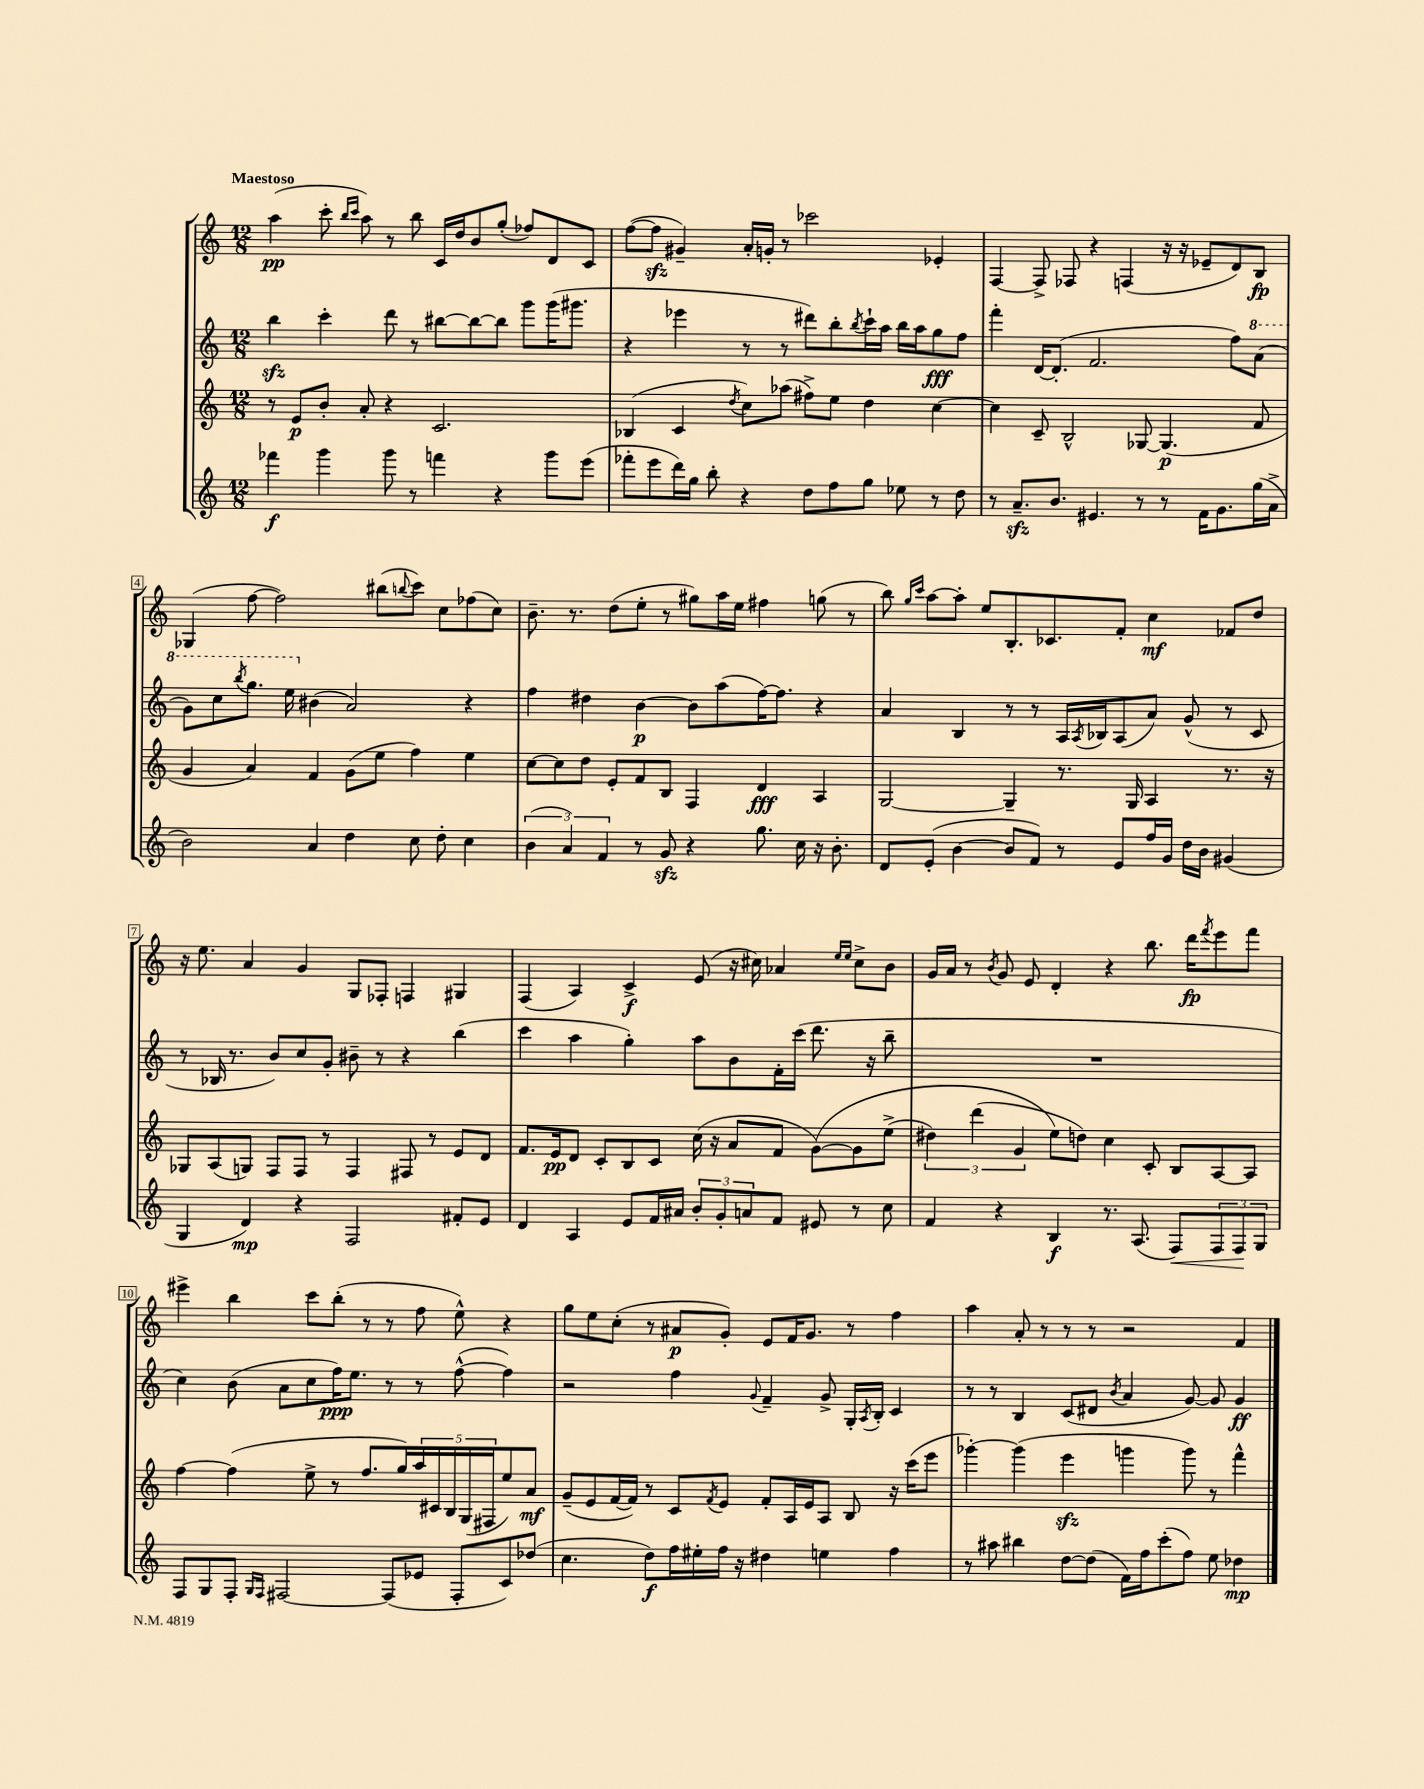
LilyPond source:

<<
\new StaffGroup <<
\new Staff = "s0" {
    \clef treble \key c \major \numericTimeSignature \time 12/8 \tempo "Maestoso"
    a''4\pp( c'''8-. \grace { b''16 c'''16 } a''8) r8 b''8 c'16 d''16 b'8 g''8-.( fes''8) d'8 c'8 |
    f''8~( f''8\sfz gis'4--) a'16-. g'16-. r8 ces'''2 ees'4-. |
    f4~ f8-> fes8 r4 f4( r16 r16 ees'8-- d'8) b8\fp |
    ges4( f''8~ f''2) bis''8( \appoggiatura { b''8 } c'''8) c''8 fes''8( c''8) |
    b'8.-- r8. d''8( e''8-. r8 gis''8) a''16 e''16 fis''4 g''8( r8 |
    b''8) \grace { g''16 c'''16 } a''8~ a''8-. e''8 b8.-. ces'8. f'8-. c''4\mf fes'8 d''8 |
    r16 e''8. a'4 g'4 g8 fes8-. f4 gis4 |
    f4( a4) c'4->\f e'8( r16 cis''16) aes'4 \grace { e''16 e''16 } cis''8-> b'8 |
    g'16 a'16 r8 \acciaccatura { b'8 } g'8 e'8 d'4-. r4 b''8. d'''16\fp \acciaccatura { f'''8 } e'''8 f'''8 |
    eis'''4-> b''4 c'''8 b''8-.( r8 r8 f''8 e''8-^) r4 |
    g''8 e''8 c''8-.( r8 ais'8\p g'8-.) e'8 f'16 g'8. r8 f''4 |
    a''4 a'8-. r8 r8 r8 r2 f'4 \bar "|." |
}
\new Staff = "s1" {
    \clef treble \key c \major \numericTimeSignature \time 12/8
    b''4\sfz c'''4-. d'''8 r8 bis''8~ bis''8~ bis''8 g'''8 g'''16( gis'''8. |
    r4 ees'''4 r8 r8 dis'''8) b''8-. \acciaccatura { b''8 } c'''16-! a''16 b''16 a''16 g''8\fff f''8 |
    f'''4-. d'16~ d'8.-.( f'2. f''8) \ottava #1 a''8( |
    g''8) c'''8 \acciaccatura { b'''8 } g'''8. e'''16 \ottava #0 bis'4( a'2) r4 |
    f''4 dis''4 b'4~\p b'8 a''8( f''16~) f''8. r4 |
    a'4 b4 r8 r8 a16 \acciaccatura { a8 } bes16 a8( a'8) g'8-^( r8 c'8 |
    r8 bes16 r8. b'8) c''8 g'8-. bis'8-- r8 r4 b''4( |
    c'''4 a''4 g''4-.) a''8 b'8 f'16-. c'''16( d'''8. r16 b''8-- |
    R1. |
    c''4) b'8( a'8 c''8 f''16\ppp) e''8. r8 r8 f''8~-^( f''4) |
    r2 f''4 \appoggiatura { g'8 } f'4-- g'8-> g16-. \acciaccatura { a8 } b16-. c'4 |
    r8 r8 b4 c'8( dis'8 \acciaccatura { b'8 } a'4 g'8~) g'8 g'4\ff \bar "|." |
}
\new Staff = "s2" {
    \clef treble \key c \major \numericTimeSignature \time 12/8
    r8 e'8\p b'8-. a'8-. r4 c'2. |
    bes4( c'4 \acciaccatura { d''8 } c''8) aes''8( fis''8->) e''8 d''4 c''4~ |
    c''4 c'8-- b2-^ ges8~ ges4.\p( f'8 |
    g'4 a'4) f'4 g'8( e''8 f''4) e''4 |
    c''8~ c''8 d''8 e'8-. f'8 b8 f4 d'4\fff a4 |
    g2~ g4-- r8. g16 a4 r8. r16 |
    ges8 a8( g8) f8 f8 r8 f4 fis8 r8 e'8 d'8 |
    f'8. e'16\pp d'8 c'8-. b8 c'8 c''16( r16 a'8 f'8 g'8~)\( g'8 e''8->( |
    \tuplet 3/2 { dis''4) d'''4( g'4 } e''8\) d''8) c''4 c'8-. b8 a8~ a8 |
    f''4~ f''4( e''8-> r8 f''8. g''16) \tuplet 5/4 { a''16 cis'16 b16 g16( fis16 } e''8) a'8\mf |
    g'8--( e'8 f'16~ f'16) r8 c'8 \acciaccatura { f'8 } e'8 f'8-. a16 e'16 a8 b8 r16 c'''16( e'''8 |
    ges'''4~-.) ges'''4( e'''4\sfz g'''4 g'''8) r8 f'''4-^ \bar "|." |
}
\new Staff = "s3" {
    \clef treble \key c \major \numericTimeSignature \time 12/8
    fes'''4\f g'''4 g'''8 r8 f'''4 r4 g'''8 e'''8( |
    fes'''8-. e'''8 d'''16) g''16 b''8-. r4 d''8 f''8 g''8 ees''8 r8 d''8 |
    r8 a'8.--\sfz b'8. eis'4. r8 r8 f'16 g'8. g''16( a'16-> |
    b'2) a'4 d''4 c''8 d''8-. c''4 |
    \tuplet 3/2 { b'4( a'4) f'4 } r8 g'8\sfz r4 g''8. c''16 r16 b'8.-. |
    d'8 e'8-.( b'4~ b'8 f'8) r8 e'8 f''16 g'16 d''16 b'16 gis'4( |
    g4 d'4\mp) r4 f2 fis'8-. e'8 |
    d'4 a4 e'8 f'16 ais'16 \tuplet 3/2 { b'8-. g'8-. a'8 } f'8 eis'8 r8 c''8 |
    f'4 r4 b4\f r8. a8.( f8\<) \tuplet 3/2 { f8 f8\! g8 } |
    f8 g8 f8-. \grace { g16 f16 } fis2~ fis8( ees'8 fis8-. c'8) des''8( |
    c''4. d''8\f) f''16 eis''16-. f''16 r16 dis''4 e''4 f''4 |
    r8 ais''8 bis''4 d''8~ d''8( f'16) f''16 c'''8-.( f''8) e''8 des''4\mp \bar "|." |
}
>>
>>
\layout { \context { \Score \override BarNumber.stencil = #(make-stencil-boxer 0.1 0.3 ly:text-interface::print) } }
